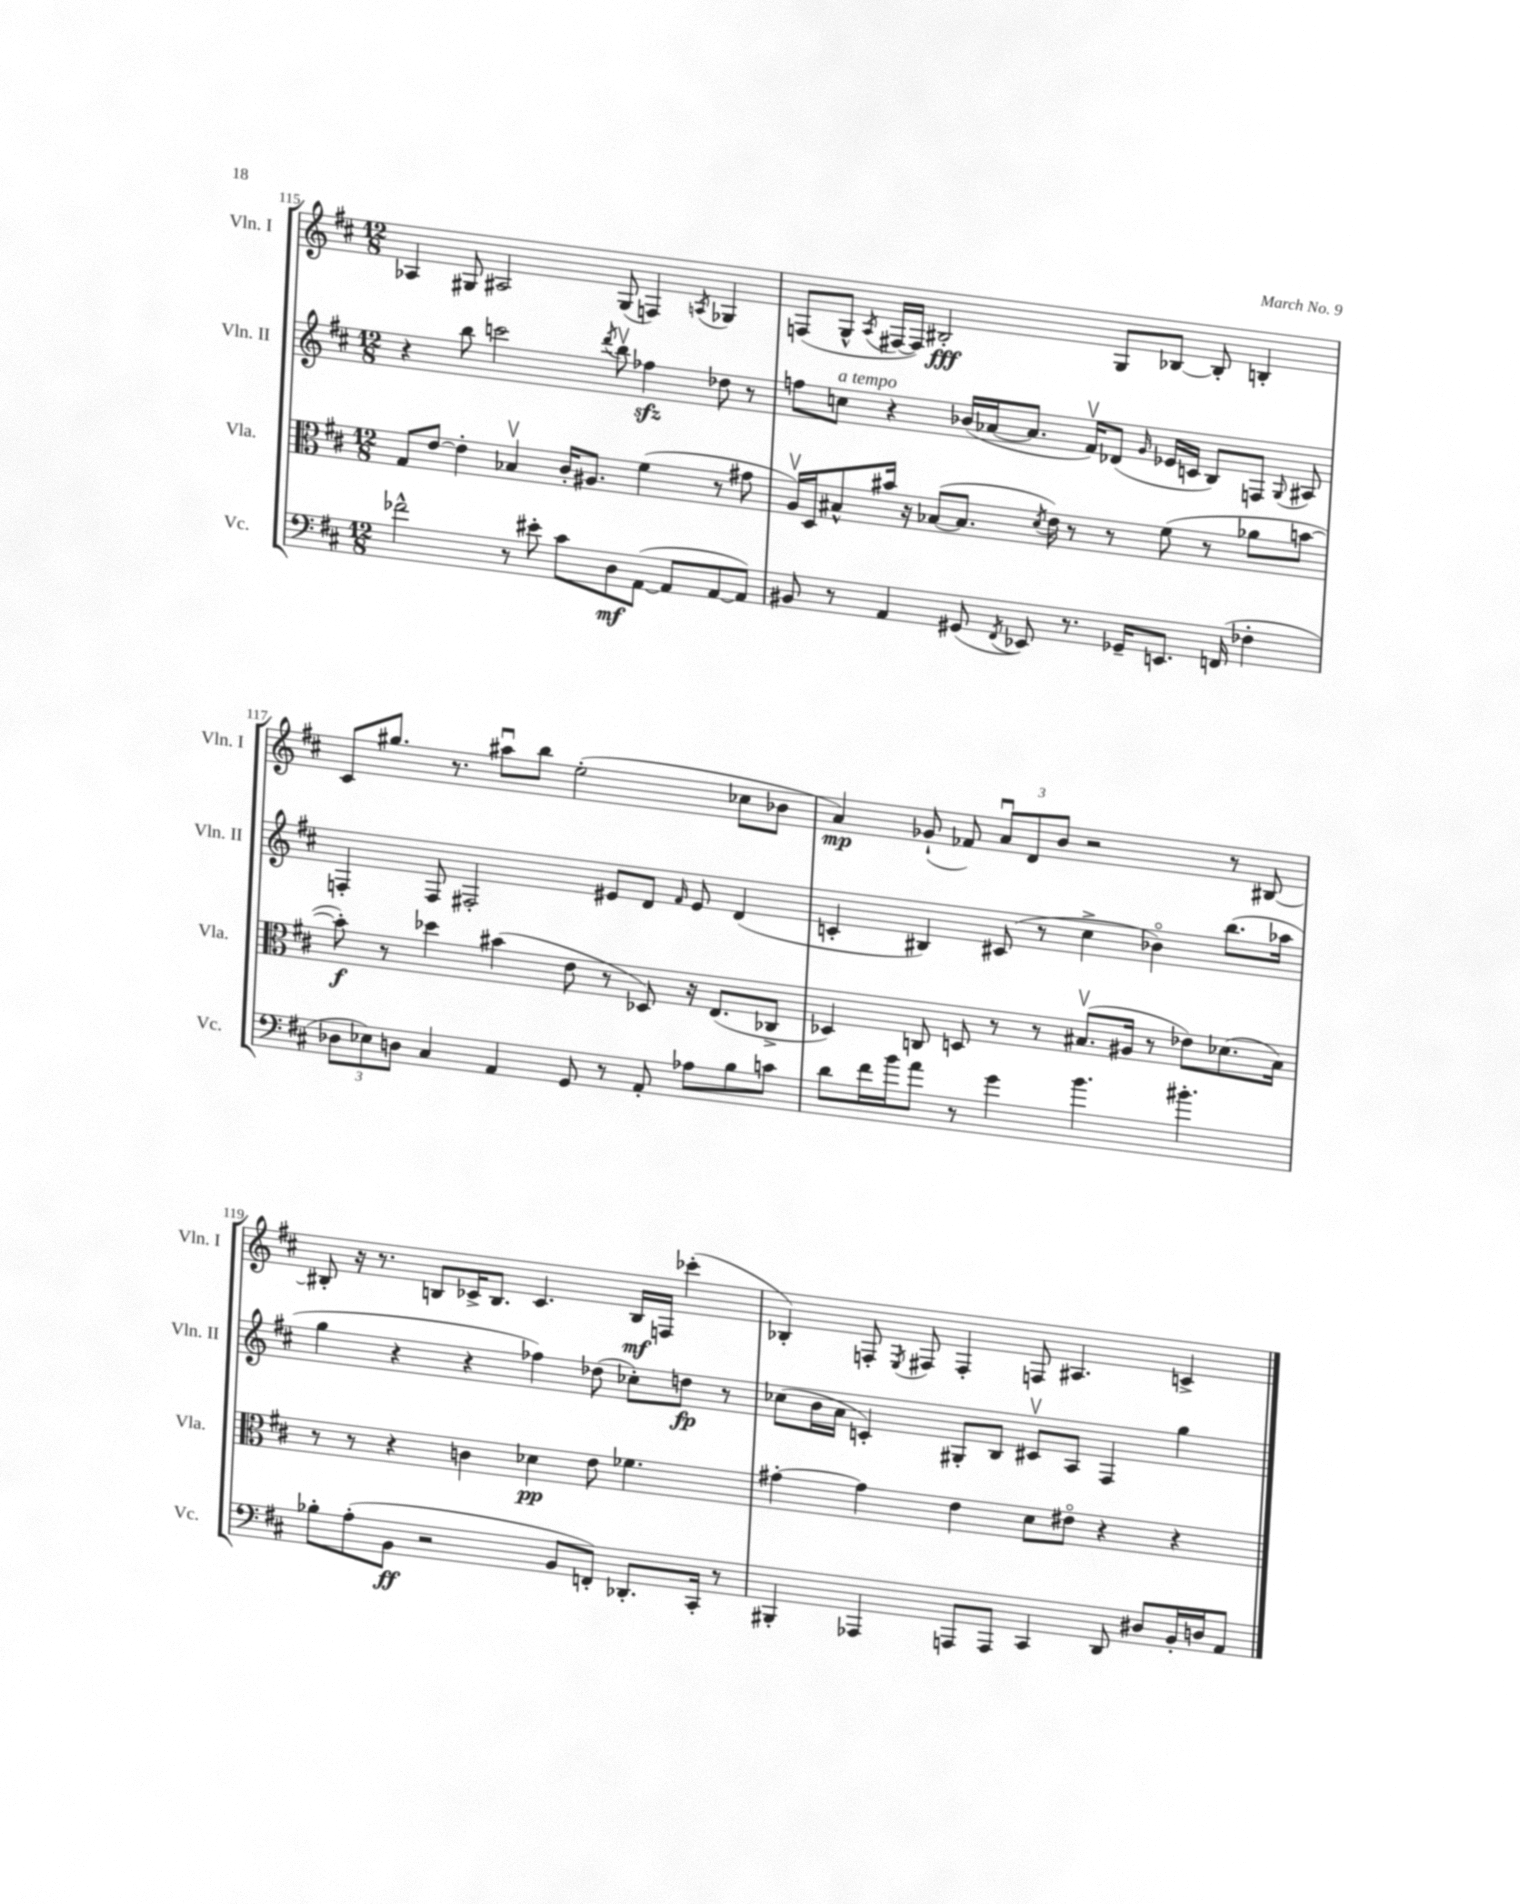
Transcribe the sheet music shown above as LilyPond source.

<<
\new StaffGroup <<
\new Staff = "s0" \with { instrumentName = "Vln. I" shortInstrumentName = "Vln. I" } {
    \clef treble \key d \major \numericTimeSignature \time 12/8
    \autoBeamOff aes4 gis8 ais2 gis8( f4) \acciaccatura { a8 } ges4 |
    f8[( g8]-^ \acciaccatura { a8 } fis16[~ fis16]) bis2-.\fff g8[ bes8]~ bes8-. b4-. |
    cis'8[ gis''8.] r8. ais''8[\downbow b''8] e''2-.( ces''8[ bes'8] |
    a'4\mp) ges'8-!( fes'8) \tuplet 3/2 { a'8[\downbow d'8 b'8] } r2 r8 bis8~ |
    bis8-. r16 r8. b8[ ces'16-> b8.] ces'4. b16[\mf f16] ces'''4-.( |
    bes4-.) f8-. \acciaccatura { e8 } fis8 fis4-. f8 ais4. c'4-> \bar "|." |
}
\new Staff = "s1" \with { instrumentName = "Vln. II" shortInstrumentName = "Vln. II" } {
    \clef treble \key d \major \numericTimeSignature \time 12/8
    \autoBeamOff r4 b''8 c'''2 \acciaccatura { d'''8 } b''8\upbow fes''4\sfz des''8 r8 |
    f''8[ c''8]^\markup { \italic "a tempo" } r4 bes'16[( aes'16~ aes'8.] fis'16[\upbow) des'8]( \grace { g'16 } ees'16[ c'16] b8[) f8] \appoggiatura { g8 } ais8 |
    f4-. f8 fis2-. eis'8[ d'8] \grace { fis'16 } eis'8 d'4( |
    c'4-. bis4) cis'8( r8 cis''4-> bes'4\flageolet) b''8.[( aes''16] |
    g''4 r4 r4 fes''4) des''8( ces''8[-.) d''8]\fp r8 |
    ces''8[( b'16 a'16] c'4-.) gis8[-. b8] cis'8[\upbow a8] fis4 g''4 \bar "|." |
}
\new Staff = "s2" \with { instrumentName = "Vla." shortInstrumentName = "Vla." } {
    \clef alto \key d \major \numericTimeSignature \time 12/8
    \autoBeamOff g8[ e'8]~ e'4-. bes4\upbow cis'16[-. ais8.] fis'4( r8 gis'8 |
    a16[\upbow) d16 bis8-^ bis'16] r16 bes8[~( bes8.] \acciaccatura { d'8 } e'16) r8 r8 fis'8( r8 aes'8[ b'8]~ |
    b'8-.\f) r8 des''4 bis'4( e'8 r8 des8) r16 e8.[( ces8]-> |
    des4) c8 d8 r8 r8 bis8.[\upbow( ais16] r8 ees'8[) des'8.( bis16]) |
    r8 r8 r4 c'4 des'4\pp e'8 fes'4. |
    gis'4~-. gis'4 e'4 d'8[ eis'8]\flageolet r4 r4 \bar "|." |
}
\new Staff = "s3" \with { instrumentName = "Vc." shortInstrumentName = "Vc." } {
    \clef bass \key d \major \numericTimeSignature \time 12/8
    \autoBeamOff fes'2-^ r8 eis'8-. cis'8[ d8\mf a,8]~( a,8[ a,8~ a,8]) |
    bis,8 r8 a,4 gis,8( \acciaccatura { fis,8 } ees,8) r8. ges,16[-- e,8.] f,16( fes4-. |
    \tuplet 3/2 { des8[ ees8) d8] } cis4 a,4 g,8 r8 a,8-. aes8[ b8 c'8] |
    d'8[ fis'16 b'16 a'8] r8 g'4 b'4. bis'4.-. |
    bes8[-. a8-.( b,8]\ff r2 b,8[ f,8]-.) des,8.[-. cis,16]-. r8 |
    bis,,4-. aes,,4 a,,8[ a,,8] cis,4 d,8 dis8[ b,16-. d16 a,8] \bar "|." |
}
>>
>>
\layout { \context { \Score currentBarNumber = #115 } }
